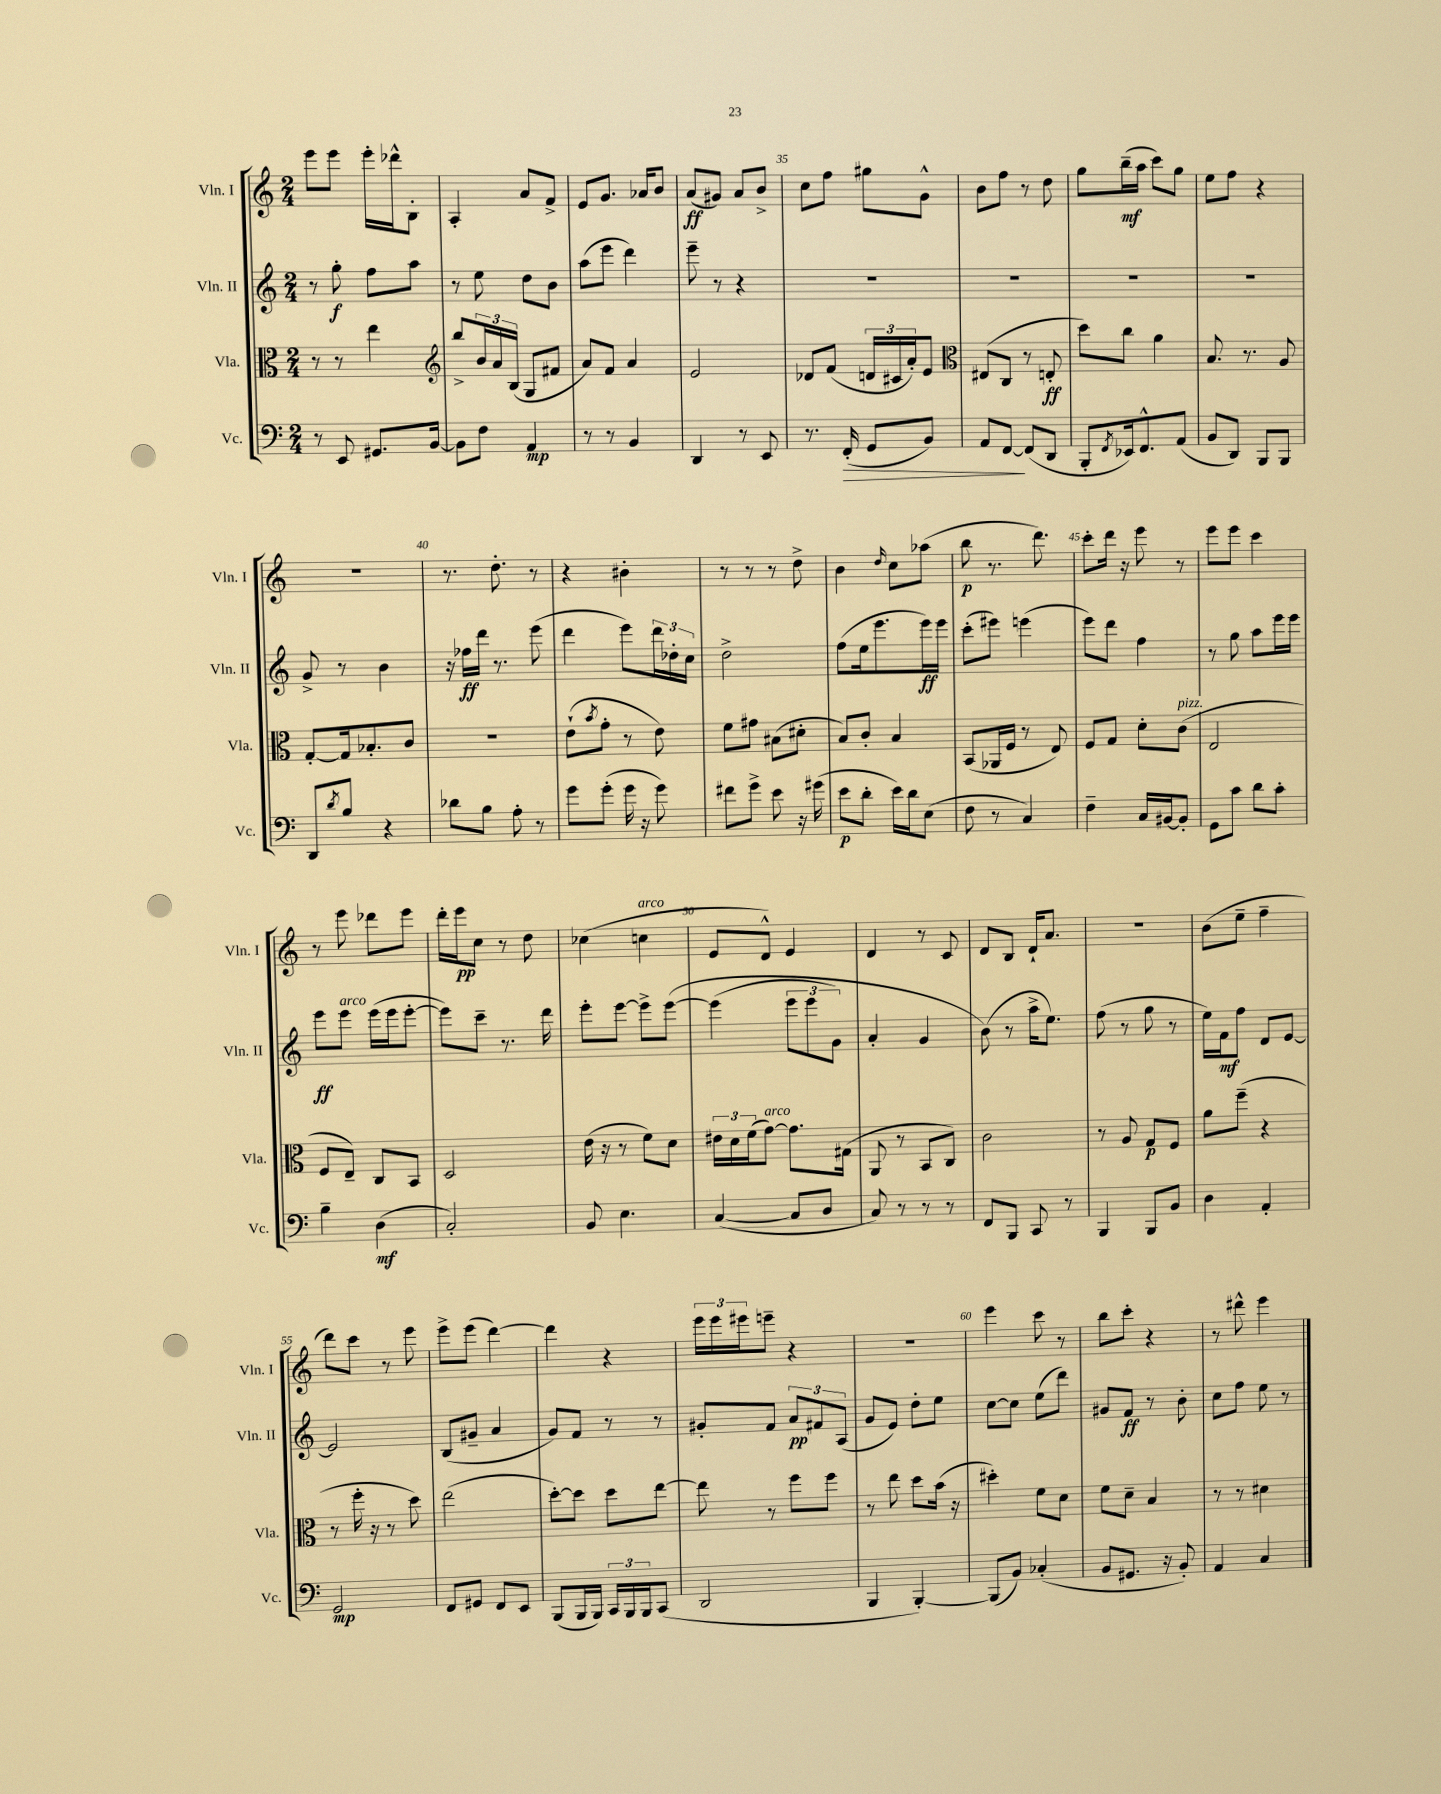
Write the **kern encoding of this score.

**kern	**dynam	**kern	**dynam	**kern	**dynam	**kern	**dynam
*part4	*part4	*part3	*part3	*part2	*part2	*part1	*part1
*staff4	*staff4	*staff3	*staff3	*staff2	*staff2	*staff1	*staff1
*I"Vc.	*	*I"Vla.	*	*I"Vln. II	*	*I"Vln. I	*
*I'Vc.	*	*I'Vla.	*	*I'Vln. II	*	*I'Vln. I	*
*clefF4	*	*clefC3	*	*clefG2	*	*clefG2	*
*k[]	*	*k[]	*	*k[]	*	*k[]	*
*M2/4	*	*M2/4	*	*M2/4	*	*M2/4	*
=31	=31	=31	=31	=31	=31	=31	=31
8r	.	8r	.	8r	.	8eee\L	.
8EE/	.	8r	.	8gg'\	f	8eee\J	.
8.GG#X/L	.	4ee\	.	8ff\L	.	16eee'\LL	.
.	.	.	.	.	.	16ddd-X^^\J	.
.	.	.	.	8aa\J	.	8B'\J	.
[16BB/Jk	.	.	.	.	.	.	.
=32	=32	=32	=32	=32	=32	=32	=32
*	*	*clefG2	*	*	*	*	*
8BB\L]	.	8bb^/L	.	8r	.	4A'/	.
8F\J	.	24b/L	.	8ee\	.	.	.
.	.	24a/	.	.	.	.	.
.	.	(24B/JJ	.	.	.	.	.
4AA/	mp	8G/L	.	8dd\L	.	8a/L	.
.	.	8f#X/J	.	8b\J	.	8f^/J	.
=33	=33	=33	=33	=33	=33	=33	=33
8r	.	8a/L)	.	(8aa\L	.	8e/L	.
8r	.	8f/J	.	8eee\J	.	8.g/J	.
4BB/	.	4a/	.	4ddd\)	.	.	.
.	.	.	.	.	.	16a-X/KL	.
.	.	.	.	.	.	8b/J	.
=34	=34	=34	=34	=34	=34	=34	=34
4DD/	.	2e/	.	8eee~\	.	(8a/L	ff
.	.	.	.	8r	.	8g#X/J)	.
8r	.	.	.	4r	.	8a/L	.
8EE/	.	.	.	.	.	8b^/J	.
=35	=35	=35	=35	=35	=35	=35	=35
8.r	.	8d-X/L	.	2r	.	8cc\L	.
.	.	(8f/J	.	.	.	8ff\J	.
!	!LO:HP:b	!	!	!	!	!	!
(16FF'/	>	.	.	.	.	.	.
8GG/L	.	24dn/LL	.	.	.	8gg#X\L	.
.	.	24c#X/	.	.	.	.	.
.	.	24a'/J)	.	.	.	.	.
8BB/J)	.	8e/J	.	.	.	8g^^\J	.
=36	=36	=36	=36	=36	=36	=36	=36
*	*	*clefC3	*	*	*	*	*
8AA/L	.	(8E#X/L	.	2r	.	8b\L	.
[8FF/J	.	8C/J	.	.	.	8ff\J	.
(8FF/L]	]	8r	.	.	.	8r	.
8DD/J	.	8En'/	ff	.	.	8dd\	.
=37	=37	=37	=37	=37	=37	=37	=37
8BBB'/L	.	8dd\L)	.	2r	.	8gg\L	.
8qFF/	.	.	.	.	.	.	.
16EE-X/k)	.	8cc\J	.	.	.	(16bb~\L	mf
8.FF^^/	.	.	.	.	.	16aa\JJ	.
.	.	4a\	.	.	.	8ccc\L)	.
(8AA/J	.	.	.	.	.	8gg\J	.
=38	=38	=38	=38	=38	=38	=38	=38
8BB/L	.	8.B/	.	2r	.	8ee\L	.
8DD/J)	.	.	.	.	.	8ff\J	.
.	.	8.r	.	.	.	.	.
8BBB/L	.	.	.	.	.	4r	.
8BBB/J	.	8A/	.	.	.	.	.
!!LO:LB:g=z
=39	=39	=39	=39	=39	=39	=39	=39
8DD/L	.	[8G'/L	.	8g^/	.	2r	.
8qd/	.	.	.	.	.	.	.
8B/J	.	16G/k]	.	8r	.	.	.
.	.	8.B-X'/	.	.	.	.	.
4r	.	.	.	4b\	.	.	.
.	.	8c/J	.	.	.	.	.
=40	=40	=40	=40	=40	=40	=40	=40
8d-X\L	.	2r	.	16r	.	8.r	.
.	.	.	.	16ff-X\LL	ff	.	.
8B\J	.	.	.	16ddd\JJ	.	.	.
.	.	.	.	8.r	.	8.dd'\	.
8A'\	.	.	.	.	.	.	.
8r	.	.	.	(8eee\	.	8r	.
=41	=41	=41	=41	=41	=41	=41	=41
8g\L	.	(8e`\L	.	4ddd\	.	4r	.
.	.	8qb/	.	.	.	.	.
(8g'\J	.	8g'\J	.	.	.	.	.
16g\	.	8r	.	8eee\L)	.	4b#X'\	.
16r	.	.	.	.	.	.	.
8g\)	.	8e\)	.	24ddd\L	.	.	.
.	.	.	.	24dd-X'\	.	.	.
.	.	.	.	24cc\JJ	.	.	.
=42	=42	=42	=42	=42	=42	=42	=42
8f#X\L	.	8f\L	.	2dd^\	.	8r	.
8g^\J	.	8g#X\J	.	.	.	8r	.
8e\	.	(8B#X\L	.	.	.	8r	.
16r	.	8d#X'\J	.	.	.	8dd^\	.
(16g#X\	.	.	.	.	.	.	.
=43	=43	=43	=43	=43	=43	=43	=43
8e\L	p	8B/L)	.	(8ff\L	.	4b\	.
8d'\J	.	8c'/J	.	16ee\k	.	.	.
.	.	.	.	8.eee\	.	.	.
.	.	.	.	.	.	16qqdd/	.
16e\LL)	.	4B/	.	.	.	8cc\L	.
16d\J	.	.	.	.	.	.	.
(8E\J	.	.	.	16eee\L)	ff	(8aa-X\J	.
.	.	.	.	16eee\JJ	.	.	.
=44	=44	=44	=44	=44	=44	=44	=44
8F\	.	(8BB/L	.	(8ccc'\L	.	8bb\	p
8r	.	16AA-X/L	.	8eee#X\J)	.	8.r	.
.	.	16F/JJ	.	.	.	.	.
4C/)	.	8r	.	(4eeen\	.	.	.
.	.	.	.	.	.	8.ddd\)	.
.	.	8E/)	.	.	.	.	.
=45	=45	=45	=45	=45	=45	=45	=45
4F~\	.	8F/L	.	8eee\L)	.	8ccc'\L	.
.	.	8G/J	.	8ddd\J	.	16ddd\Jk	.
.	.	.	.	.	.	16r	.
16C/LL	.	8d'\L	.	4ff\	.	8eee\	.
[16BB#X/J	.	.	.	.	.	.	.
!	!	!LO:TX:a:i:t=pizz.	!	!	!	!	!
8BB#'/J]	.	(8c\J	.	.	.	8r	.
=46	=46	=46	=46	=46	=46	=46	=46
8GG\L	.	2E/	.	8r	.	8eee\L	.
8c\J	.	.	.	8gg\	.	8eee\J	.
8d\L	.	.	.	8aa\L	.	4ccc\	.
8c'\J	.	.	.	16eee\L	.	.	.
.	.	.	.	16eee\JJ	.	.	.
!!LO:LB:g=z
=47	=47	=47	=47	=47	=47	=47	=47
4B~\	.	8F/L	.	8eee\L	ff	8r	.
!	!	!	!	!LO:TX:a:i:t=arco	!	!	!
.	.	8E~/J)	.	8eee\J	.	8eee\	.
(4D\	mf	8C/L	.	(16eee\LL	.	8ddd-X\L	.
.	.	.	.	16eee\J	.	.	.
.	.	8BB/J	.	[8eee'\J	.	8eee\J	.
=48	=48	=48	=48	=48	=48	=48	=48
2C'/)	.	2D/	.	8eee\L])	.	16ddd'\LL	.
.	.	.	.	.	.	16eee\J	pp
.	.	.	.	8ccc~\J	.	8cc\J	.
.	.	.	.	8.r	.	8r	.
.	.	.	.	.	.	8dd\	.
.	.	.	.	16ddd\	.	.	.
=49	=49	=49	=49	=49	=49	=49	=49
8BB/	.	(16e\	.	8eee'\L	.	(4cc-X\	.
.	.	16r	.	.	.	.	.
4.E\	.	8r	.	[8eee\J	.	.	.
!	!	!	!	!	!	!LO:TX:a:i:t=arco	!
.	.	8f\L)	.	8eee^\L]	.	4ccn\	.
.	.	8d\J	.	([8eee\J	.	.	.
=50	=50	=50	=50	=50	=50	=50	=50
([4C/	.	24e#X\LL	.	(4eee\]	.	8e/L	.
.	.	24d\	.	.	.	.	.
.	.	(24f\J	.	.	.	.	.
!	!	!LO:TX:a:i:t=arco	!	!	!	!	!
.	.	[8g\J)	.	.	.	8d^^/J)	.
8C/L]	.	8.g\L]	.	12eee\L	.	4e/	.
.	.	.	.	12eee\	.	.	.
8D/J	.	.	.	.	.	.	.
.	.	.	.	12g\J)	.	.	.
.	.	(16G#X\Jk	.	.	.	.	.
=51	=51	=51	=51	=51	=51	=51	=51
8C/)	.	8AA/	.	4a'/	.	4d/	.
8r	.	8r	.	.	.	.	.
8r	.	8BB/L	.	4g/	.	8r	.
8r	.	8C/J)	.	.	.	8c/	.
=52	=52	=52	=52	=52	=52	=52	=52
8FF/L	.	2c\	.	(8b\)	.	8d/L	.
8BBB/J	.	.	.	8r	.	8B/J	.
8CC/	.	.	.	16aa^\KL	.	16d`/KL	.
.	.	.	.	8.ee\J)	.	8.a/J	.
8r	.	.	.	.	.	.	.
=53	=53	=53	=53	=53	=53	=53	=53
4BBB/	.	8r	.	(8ff\	.	2r	.
.	.	8A/	.	8r	.	.	.
8BBB/L	.	8G/L	p	8gg\	.	.	.
8BB/J	.	8F/J	.	8r	.	.	.
=54	=54	=54	=54	=54	=54	=54	=54
4D\	.	8a\L	.	16ee\LL)	.	(8b\L	.
.	.	.	.	16f\J	mf	.	.
.	.	(8ff~\J	.	8ff\J	.	8ee~\J	.
4AA'/	.	4r	.	8d/L	.	4ff~\	.
.	.	.	.	[8e/J	.	.	.
!!LO:LB:g=z
=55	=55	=55	=55	=55	=55	=55	=55
2GG/	mp	8r	.	2e/]	.	8ddd\L)	.
.	.	16ff'\	.	.	.	8ccc\J	.
.	.	16r	.	.	.	.	.
.	.	8r	.	.	.	8r	.
.	.	8dd\)	.	.	.	8eee\	.
=56	=56	=56	=56	=56	=56	=56	=56
8FF/L	.	(2ee\	.	(8B/L	.	8eee^\L	.
8GG#X/J	.	.	.	8g#X~/J	.	(8eee\J	.
8FF/L	.	.	.	4a/	.	[4ddd\)	.
8EE/J	.	.	.	.	.	.	.
=57	=57	=57	=57	=57	=57	=57	=57
(8BBB/L	.	[8dd'\L)	.	8g/L)	.	4ddd\]	.
16BBB/L	.	8dd\J]	.	8f/J	.	.	.
16BBB/JJ)	.	.	.	.	.	.	.
24CC/LL	.	8dd\L	.	8r	.	4r	.
24BBB/	.	.	.	.	.	.	.
24BBB/J	.	.	.	.	.	.	.
(8CC/J	.	[8ee\J	.	8r	.	.	.
=58	=58	=58	=58	=58	=58	=58	=58
2DD/	.	8ee\]	.	8g#X'/L	.	24eee\LL	.
.	.	.	.	.	.	24eee\	.
.	.	.	.	.	.	24eee#X\J	.
.	.	8r	.	8f/J	.	8eeen~\J	.
.	.	8ff\L	.	12a/L	pp	4r	.
.	.	.	.	12f#X/	.	.	.
.	.	8ff\J	.	.	.	.	.
.	.	.	.	(12A/J	.	.	.
=59	=59	=59	=59	=59	=59	=59	=59
4BBB/	.	8r	.	8g/L	.	2r	.
.	.	8ee\	.	8e/J)	.	.	.
[4BBB'/)	.	8dd\L	.	8dd'\L	.	.	.
.	.	(16b\Jk	.	8ee\J	.	.	.
.	.	16r	.	.	.	.	.
=60	=60	=60	=60	=60	=60	=60	=60
(8BBB/L]	.	4dd#X'\)	.	[8cc\L	.	4eee\	.
8BB/J)	.	.	.	8cc\J]	.	.	.
(4C-X'/	.	8f\L	.	(8ee\L	.	8ccc\	.
.	.	8d\J	.	8ddd\J)	.	8r	.
=61	=61	=61	=61	=61	=61	=61	=61
8BB/L	.	8f\L	.	8g#X/L	.	8bb\L	.
8.GG#X/J	.	8d~\J	.	8f/J	ff	8ccc'\J	.
.	.	4B/	.	8r	.	4r	.
16r	.	.	.	.	.	.	.
8BB'/)	.	.	.	8b'\	.	.	.
=62	=62	=62	=62	=62	=62	=62	=62
4AA/	.	8r	.	8cc\L	.	8r	.
.	.	8r	.	8ff\J	.	8ddd#X^^\	.
4C/	.	4d#X\	.	8ee\	.	4eee\	.
.	.	.	.	8r	.	.	.
==	==	==	==	==	==	==	==
*-	*-	*-	*-	*-	*-	*-	*-
